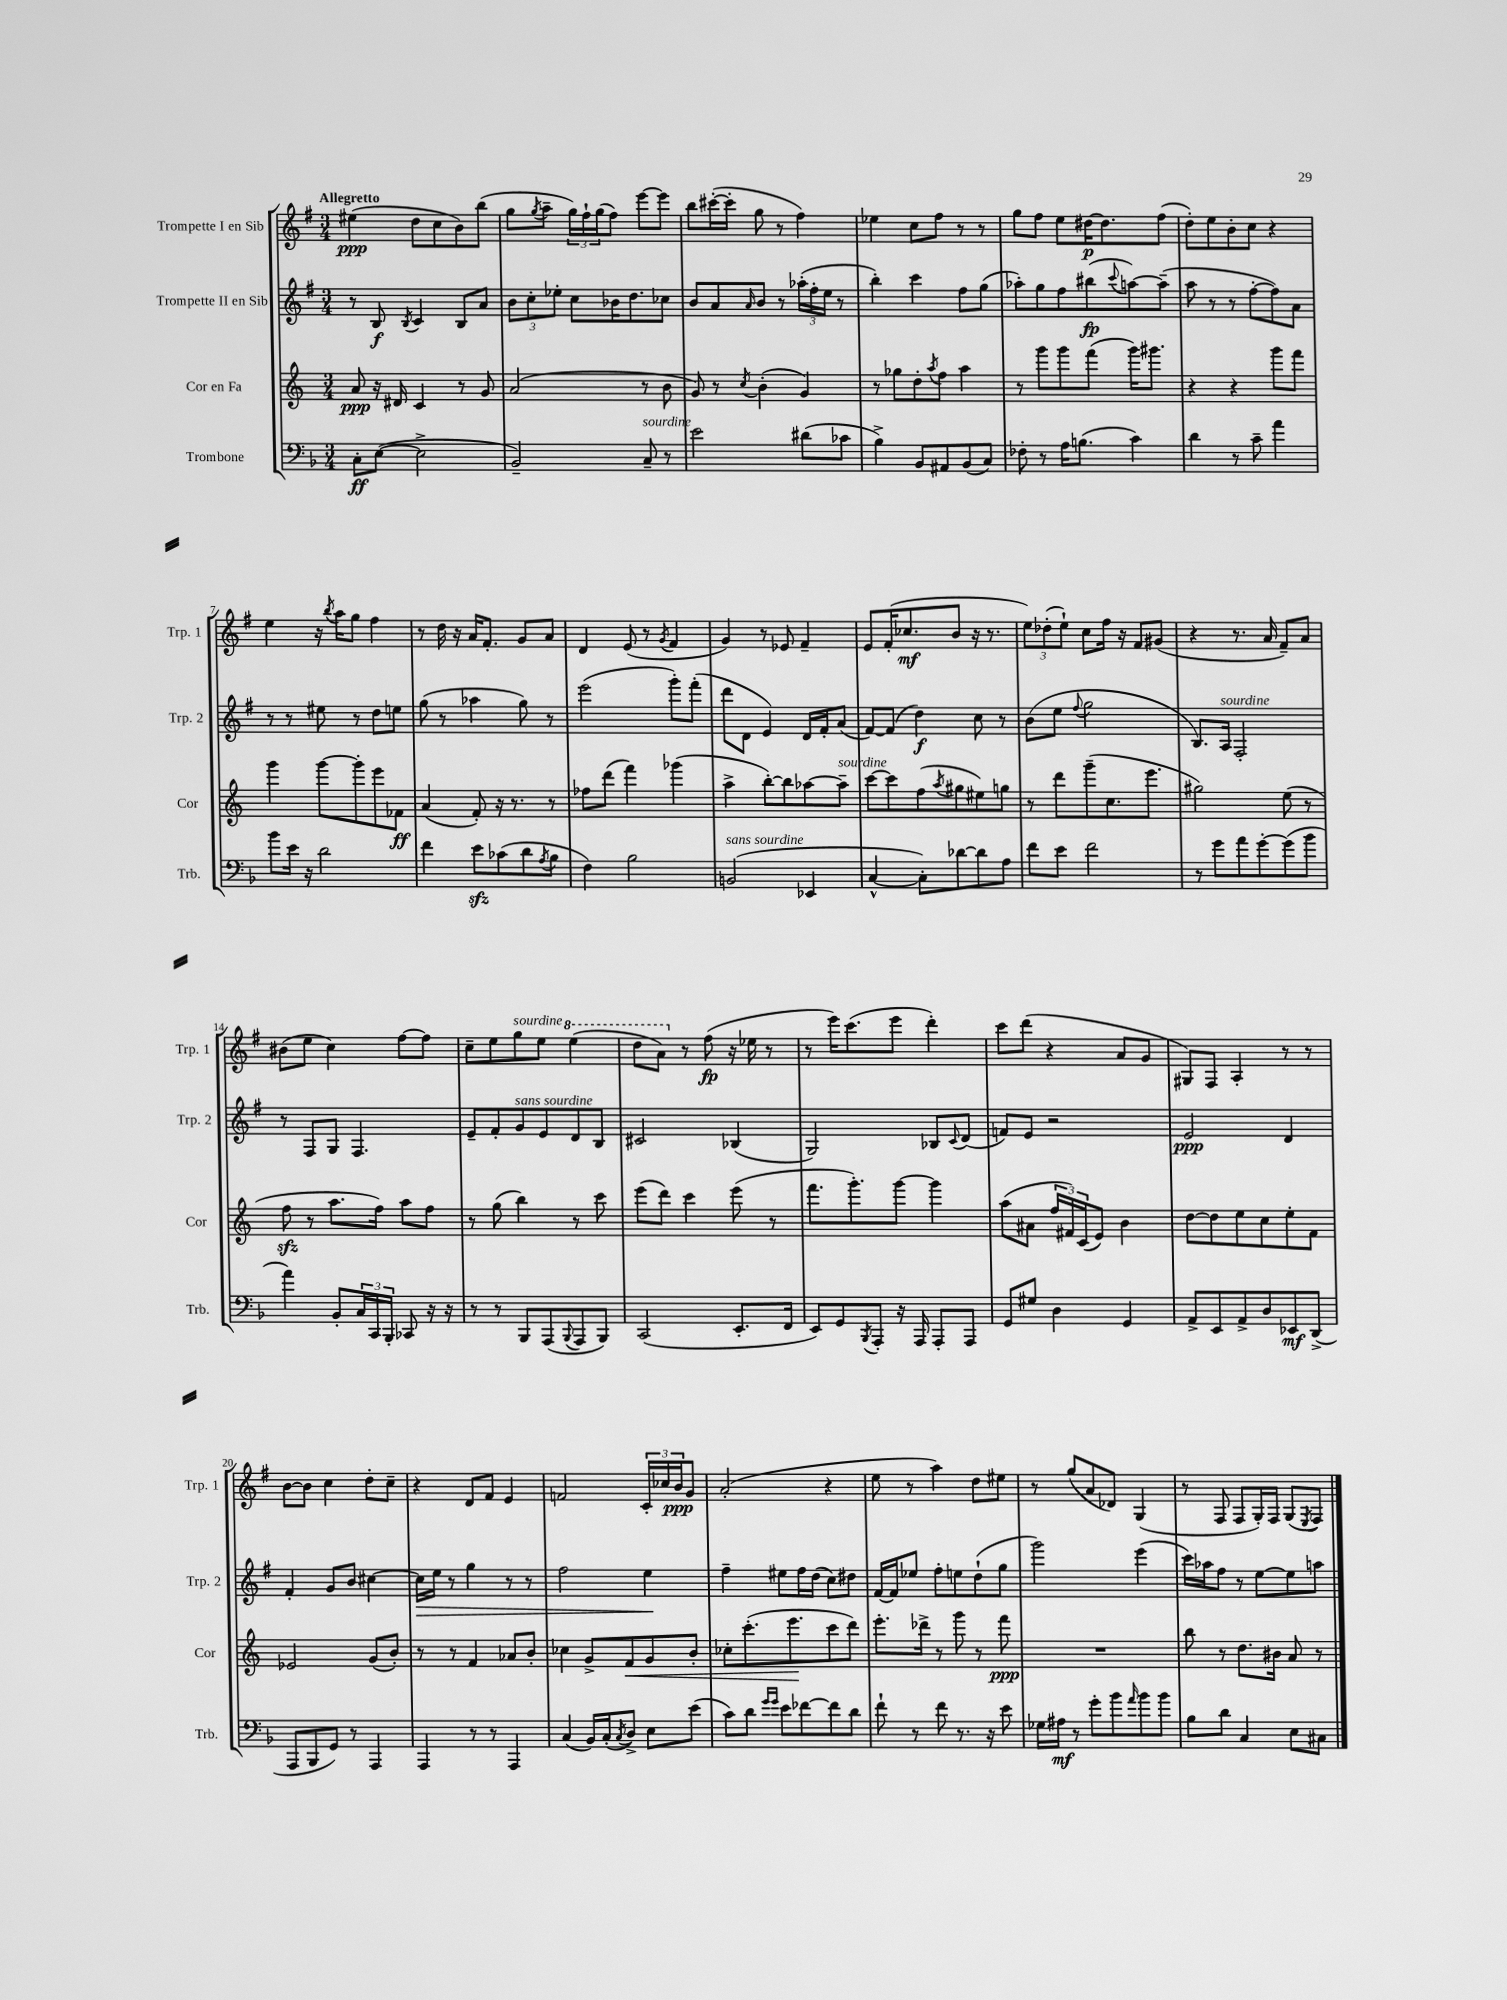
<<
\new StaffGroup <<
\new Staff = "s0" \with { instrumentName = "Trompette I en Sib" shortInstrumentName = "Trp. 1" } {
    \clef treble \key g \major \numericTimeSignature \time 3/4 \tempo "Allegretto"
    eis''4\ppp( d''8 c''8 b'8) b''8( |
    g''8 \acciaccatura { g''8 } a''8-- \tuplet 3/2 { g''16) fis''16-! g''16( } fis''8) e'''8~ e'''8 |
    b''8 cis'''16~-.( cis'''16-. g''8 r8 fis''4) |
    ees''4 c''8 fis''8 r8 r8 |
    g''8 fis''8 e''8 dis''16~\p dis''8. fis''8( |
    d''8-.) e''8 b'8-. c''8 r4 |
    e''4 r16 \acciaccatura { b''8 } a''16 g''8 fis''4 |
    r8 d''16 r16 a'16 fis'8.-. g'8 a'8 |
    d'4 e'8( r8 \acciaccatura { g'8 } fis'4 |
    g'4) r8 ees'8 fis'4-- |
    e'8 fis'16-.( ces''8.\mf b'8 r16 r8. |
    \tuplet 3/2 { e''8) des''8-.( e''8-!) } c''8 fis''16 r16 fis'8 gis'8( |
    r4 r8. a'16 fis'8--) a'8 |
    bis'8( e''8 c''4) fis''8~ fis''8 |
    c''8-- e''8 g''8^\markup { \italic "sourdine" } e''8 \ottava #1 e'''4( |
    d'''8 a''8) \ottava #0 r8 fis''8\fp( r16 ees''16 r8 |
    r8 e'''16) c'''8.( e'''8 d'''4-.) |
    c'''8 d'''8( r4 a'8 g'8 |
    gis8) fis8 a4-. r8 r8 |
    b'8~ b'8 c''4 d''8-. c''8-- |
    r4 d'8 fis'8 e'4 |
    f'2 \tuplet 3/2 { c'16-. ces''16 b'16\ppp } g'8 |
    a'2-.( r4 |
    e''8 r8 a''4) d''8 eis''8 |
    r8 g''8( a'8 des'8) g4( |
    r8 fis8 fis8 g16-.) fis16 g8( \acciaccatura { e8 } fis8) \bar "|." |
}
\new Staff = "s1" \with { instrumentName = "Trompette II en Sib" shortInstrumentName = "Trp. 2" } {
    \clef treble \key g \major \numericTimeSignature \time 3/4
    r8 b8\f \acciaccatura { b8 } c'4 b8 a'8 |
    \tuplet 3/2 { b'8 c''8-. ees''8-. } c''8 bes'16 d''8. ces''8 |
    b'8 a'8 \grace { a'16 } b'8 r8 \tuplet 3/2 { aes''16-.( fis''16-. e''16 } r8 |
    b''4-.) c'''4 fis''8 g''8( |
    aes''8-.) g''8 fis''8 bis''8\fp( \appoggiatura { c'''8 } a''8~) a''8--( |
    a''8 r8 r8 fis''8~-. fis''8) a'8 |
    r8 r8 eis''8 r8 d''8 e''8 |
    g''8( r8 aes''4 g''8) r8 |
    e'''2( g'''8-.) fis'''8-.( |
    d'''8 d'8 e'4) d'16 fis'16-. a'8( |
    fis'8~) fis'8( d''4\f) c''8 r8 |
    b'8( e''8 \appoggiatura { fis''8 } g''2 |
    b8.) a16^\markup { \italic "sourdine" } fis2-. |
    r8 fis8 g8 fis4. |
    e'8-- fis'8-. g'8^\markup { \italic "sans sourdine" } e'8 d'8 b8 |
    cis'2 bes4( |
    g2) bes8 \appoggiatura { c'8 } d'8( |
    f'8) e'8 r2 |
    e'2\ppp d'4 |
    fis'4-. g'8 b'8 cis''4~ |
    cis''16\> e''16 r8 g''4 r8 r8 |
    fis''2 e''4\! |
    fis''4-- eis''8 fis''16 d''16( c''8) dis''8 |
    fis'16~ fis'16 ees''8 fis''8-. e''8 d''8-!( g''8 |
    g'''2) e'''4( |
    c'''16) aes''16 fis''8 r8 e''8~ e''8 a''8 \bar "|." |
}
\new Staff = "s2" \with { instrumentName = "Cor en Fa" shortInstrumentName = "Cor" } {
    \clef treble \key c \major \numericTimeSignature \time 3/4
    a'8\ppp r16 dis'16 c'4 r8 g'8 |
    a'2( r8 b'8 |
    g'8) r8 \acciaccatura { c''8 } b'4-.( g'4) |
    r8 ges''8 d''8-. \acciaccatura { a''8 } f''8 a''4 |
    r8 g'''8 g'''8 f'''8( g'''16) gis'''8. |
    r4 r4 g'''8 f'''8 |
    g'''4 g'''8~ g'''8-. e'''8 fes'8\ff |
    a'4( f'8-.) r16 r8. r8 |
    fes''8 d'''8( f'''4) ges'''4( |
    a''4-> b''8~-.) b''8 aes''8~ aes''8--^\markup { \italic "sourdine" } |
    c'''8~ c'''8 f''8( \acciaccatura { a''8 } gis''8 eis''8) g''8 |
    r8 d'''8 g'''8--( c''8. e'''8. |
    gis''2) e''8( r8 |
    f''8\sfz r8 a''8. f''16) a''8 f''8 |
    r8 g''8( b''4) r8 c'''8 |
    e'''8( d'''8) c'''4 e'''8( r8 |
    f'''8. g'''8.-.) g'''8~ g'''4 |
    a''8( ais'8 \tuplet 3/2 { f''16 fis'16) c'16( } e'8) b'4 |
    d''8~ d''8 e''8 c''8 e''8-. f'8 |
    ees'2 g'8( b'8-.) |
    r8 r8 f'4 aes'8 b'8-. |
    ces''4 g'8-> f'8\< g'8 b'8-. |
    ces''8-. c'''8.-.( e'''8.\! c'''8 d'''8) |
    e'''8.-. des'''16-> r8 g'''8 r8 f'''8\ppp |
    R2. |
    b''8 r8 d''8. bis'16 a'8 r8 \bar "|." |
}
\new Staff = "s3" \with { instrumentName = "Trombone" shortInstrumentName = "Trb." } {
    \clef bass \key f \major \numericTimeSignature \time 3/4
    c8-.\ff e8~( e2-> |
    bes,2--) c8--^\markup { \italic "sourdine" } r8 |
    e'2 dis'8( ces'8 |
    bes4->) bes,8 ais,8 bes,8( c8) |
    fes8-. r8 a16 b8.( c'4) |
    d'4 r8 c'8-- a'4 |
    bes'8 e'16 r16 d'2 |
    f'4 e'8\sfz ces'8( d'8 \acciaccatura { a8 } bes8 |
    f4) bes2 |
    b,2^\markup { \italic "sans sourdine" }( ees,4 |
    c4~-^ c8-.) des'8~ des'8 a8 |
    f'8 e'8 f'2 |
    r8 g'8 a'8 g'8~-. g'8( bes'8 |
    a'4) bes,8-. \tuplet 3/2 { c16 c,16 bes,,16-. } ces,8 r16 r16 |
    r8 r8 bes,,8 a,,8( \appoggiatura { bes,,8 } a,,8 bes,,8) |
    c,2( e,8.-. f,16 |
    e,8) g,8 \acciaccatura { bes,,8 } a,,8-. r16 a,,16 a,,8-. a,,8 |
    g,8 gis8 d4 g,4 |
    a,8-> e,8 a,8-> d8 ees,8\mf d,8->( |
    a,,8 bes,,8 g,8) r8 a,,4 |
    a,,4 r8 r8 a,,4 |
    c4( bes,16) c16-.( \acciaccatura { c8 } d8->) e8 e'8( |
    c'8) d'8 \grace { g'16 g'16 } e'8 fes'8~ fes'8 d'8 |
    f'8-! r8 f'8 r8. r16 e'8 |
    ges16 ais16\mf r8 g'8-. bes'8 \grace { a'16 } bes'8 bes'8 |
    bes8 d'8 c4 e8 cis8 \bar "|." |
}
>>
>>
